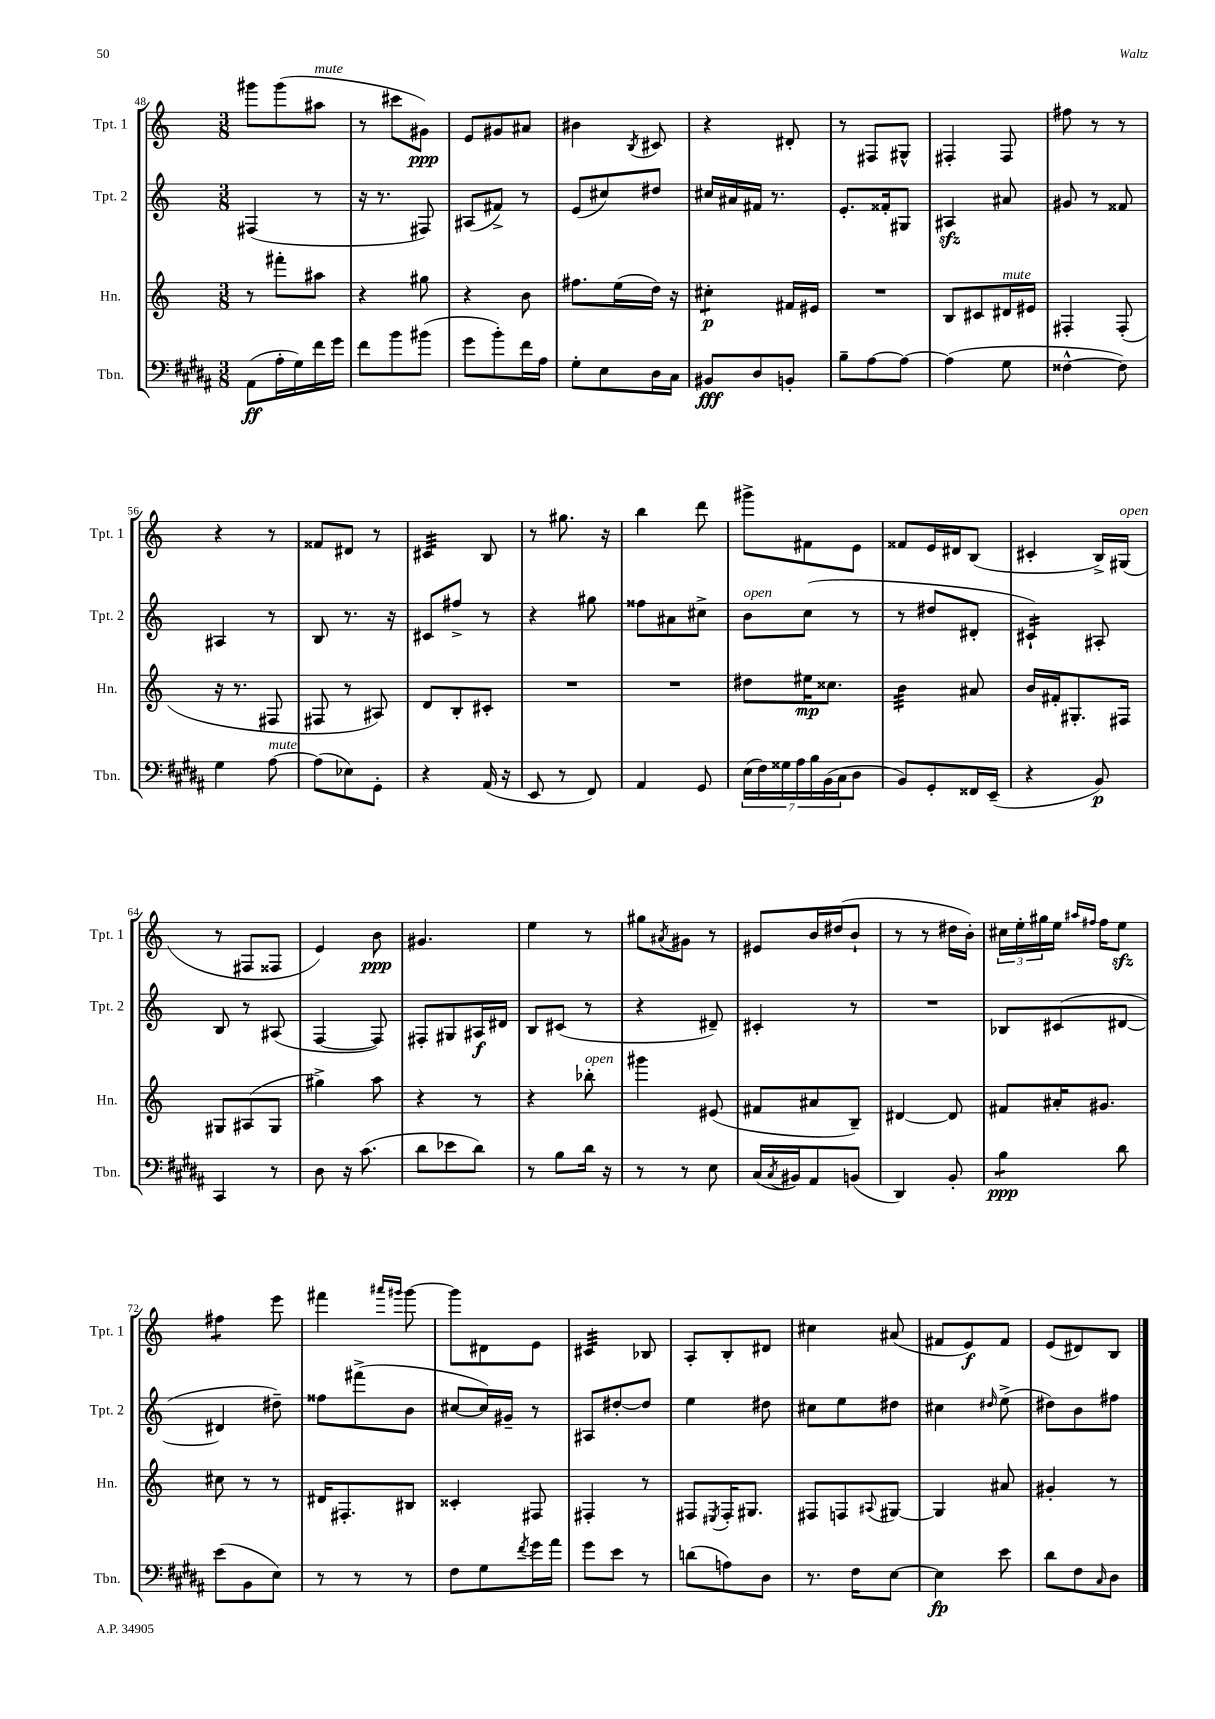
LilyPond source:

<<
\new StaffGroup <<
\new Staff = "s0" \with { instrumentName = "Tpt. 1" shortInstrumentName = "Tpt. 1" } {
    \clef treble \key c \major \numericTimeSignature \time 3/8
    gis'''8 gis'''8( ais''8^\markup { \italic "mute" } |
    r8 cis'''8 gis'8\ppp) |
    e'8 gis'8 ais'8 |
    bis'4 \acciaccatura { b8 } cis'8 |
    r4 dis'8-. |
    r8 fis8 gis8-^ |
    fis4-. fis8 |
    fis''8 r8 r8 |
    r4 r8 |
    fisis'8 dis'8 r8 |
    cis'4:32 b8 |
    r8 gis''8. r16 |
    b''4 d'''8 |
    gis'''8-> fis'8 e'8 |
    fisis'8 e'16 dis'16 b8( |
    cis'4-. b16->) gis16^\markup { \italic "open" }( |
    r8 fis8 fisis8 |
    e'4) b'8\ppp |
    gis'4. |
    e''4 r8 |
    gis''8 \acciaccatura { ais'8 } gis'8 r8 |
    eis'8 b'16 dis''16( b'8-! |
    r8 r8 dis''16 b'16-.) |
    \tuplet 3/2 { cis''16 e''16-. gis''16 } e''16 \grace { ais''16 fis''16 } fis''16 e''8\sfz |
    fis''4:8 e'''8 |
    fis'''4 \grace { ais'''16 gis'''16 } gis'''8~ |
    gis'''8 dis'8 e'8 |
    cis'4:32 bes8 |
    a8-. b8-. dis'8 |
    cis''4 ais'8( |
    fis'8 e'8\f) fis'8 |
    e'8( dis'8) b8 \bar "|." |
}
\new Staff = "s1" \with { instrumentName = "Tpt. 2" shortInstrumentName = "Tpt. 2" } {
    \clef treble \key c \major \numericTimeSignature \time 3/8
    fis4( r8 |
    r16 r8. fis8) |
    ais8( fis'8->) r8 |
    e'8( cis''8) dis''8 |
    cis''16 ais'16 fis'16 r8. |
    e'8.-. fisis'16-. gis8 |
    ais4\sfz ais'8 |
    gis'8 r8 fisis'8 |
    ais4 r8 |
    b8 r8. r16 |
    cis'8 fis''8-> r8 |
    r4 gis''8 |
    fisis''8 ais'8 cis''8-> |
    b'8^\markup { \italic "open" } c''8( r8 |
    r8 dis''8 dis'8-. |
    cis'4:16-!) ais8-. |
    b8 r8 ais8( |
    f4~ f8) |
    fis8-. gis8 ais16\f dis'16 |
    b8 cis'8( r8 |
    r4 dis'8--) |
    cis'4-. r8 |
    R4. |
    bes8 cis'8( dis'8~ |
    dis'4 dis''8--) |
    fisis''8 fis'''8->( b'8 |
    cis''8~ cis''16) gis'16-- r8 |
    ais8 dis''8~-. dis''8 |
    e''4 dis''8 |
    cis''8 e''8 dis''8 |
    cis''4 \grace { dis''16 } e''8->( |
    dis''8) b'8 fis''8 \bar "|." |
}
\new Staff = "s2" \with { instrumentName = "Hn." shortInstrumentName = "Hn." } {
    \clef treble \key c \major \numericTimeSignature \time 3/8
    r8 fis'''8-. ais''8 |
    r4 gis''8 |
    r4 b'8 |
    fis''8. e''16( d''16) r16 |
    cis''4:8-.\p fis'16 eis'16 |
    R4. |
    b8 cis'8 dis'16^\markup { \italic "mute" } eis'16 |
    fis4-. fis8-.( |
    r16 r8. fis8 |
    fis8 r8 ais8) |
    d'8 b8-. cis'8-. |
    R4. |
    R4. |
    dis''8 eis''16\mp cisis''8. |
    b'4:32 ais'8 |
    b'16 fis'16-. gis8.-. fis16 |
    gis8 ais8( gis8 |
    gis''4->) a''8 |
    r4 r8 |
    r4 bes''8-.^\markup { \italic "open" } |
    gis'''4 eis'8( |
    fis'8 ais'8 b8--) |
    dis'4~ dis'8 |
    fis'8 ais'16-. gis'8. |
    cis''8 r8 r8 |
    dis'16 fis8.-. bis8 |
    cisis'4-. fis8 |
    fis4-. r8 |
    fis8 \acciaccatura { eis8 } fis16-. gis8. |
    fis8 f8 \appoggiatura { ais8 } gis8~ |
    gis4 ais'8 |
    gis'4-. r8 \bar "|." |
}
\new Staff = "s3" \with { instrumentName = "Tbn." shortInstrumentName = "Tbn." } {
    \clef bass \key b \major \numericTimeSignature \time 3/8
    ais,8\ff( ais16-. gis16) fis'16 gis'16 |
    fis'8 b'8 bis'8( |
    gis'8 b'8-.) fis'16 ais16 |
    gis8-. e8 dis16 cis16 |
    bis,8\fff dis8 b,8-. |
    b8-- ais8~ ais8~ |
    ais4( gis8 |
    fisis4~-^ fisis8) |
    gis4 ais8~^\markup { \italic "mute" } |
    ais8( ees8) gis,8-. |
    r4 ais,16( r16 |
    e,8 r8 fis,8) |
    ais,4 gis,8 |
    \tuplet 7/4 { e16( fis16) gisis16 ais16 b16 b,16( cis16 } dis8 |
    b,8) gis,8-. fisis,16 e,16--( |
    r4 b,8\p) |
    cis,4 r8 |
    dis8 r16 cis'8.( |
    dis'8 ees'8 dis'8) |
    r8 b8 dis'16 r16 |
    r8 r8 e8 |
    cis16( \acciaccatura { cis8 } bis,16) ais,8 b,8( |
    dis,4) b,8-. |
    b4:8\ppp dis'8 |
    e'8( b,8 e8) |
    r8 r8 r8 |
    fis8 gis8 \acciaccatura { fis'8 } gis'16 ais'16 |
    gis'8 e'8 r8 |
    d'8( a8) dis8 |
    r8. fis16 e8~ |
    e4\fp e'8 |
    dis'8 fis8 \grace { cis16 } dis8 \bar "|." |
}
>>
>>
\layout { \context { \Score currentBarNumber = #48 } }
